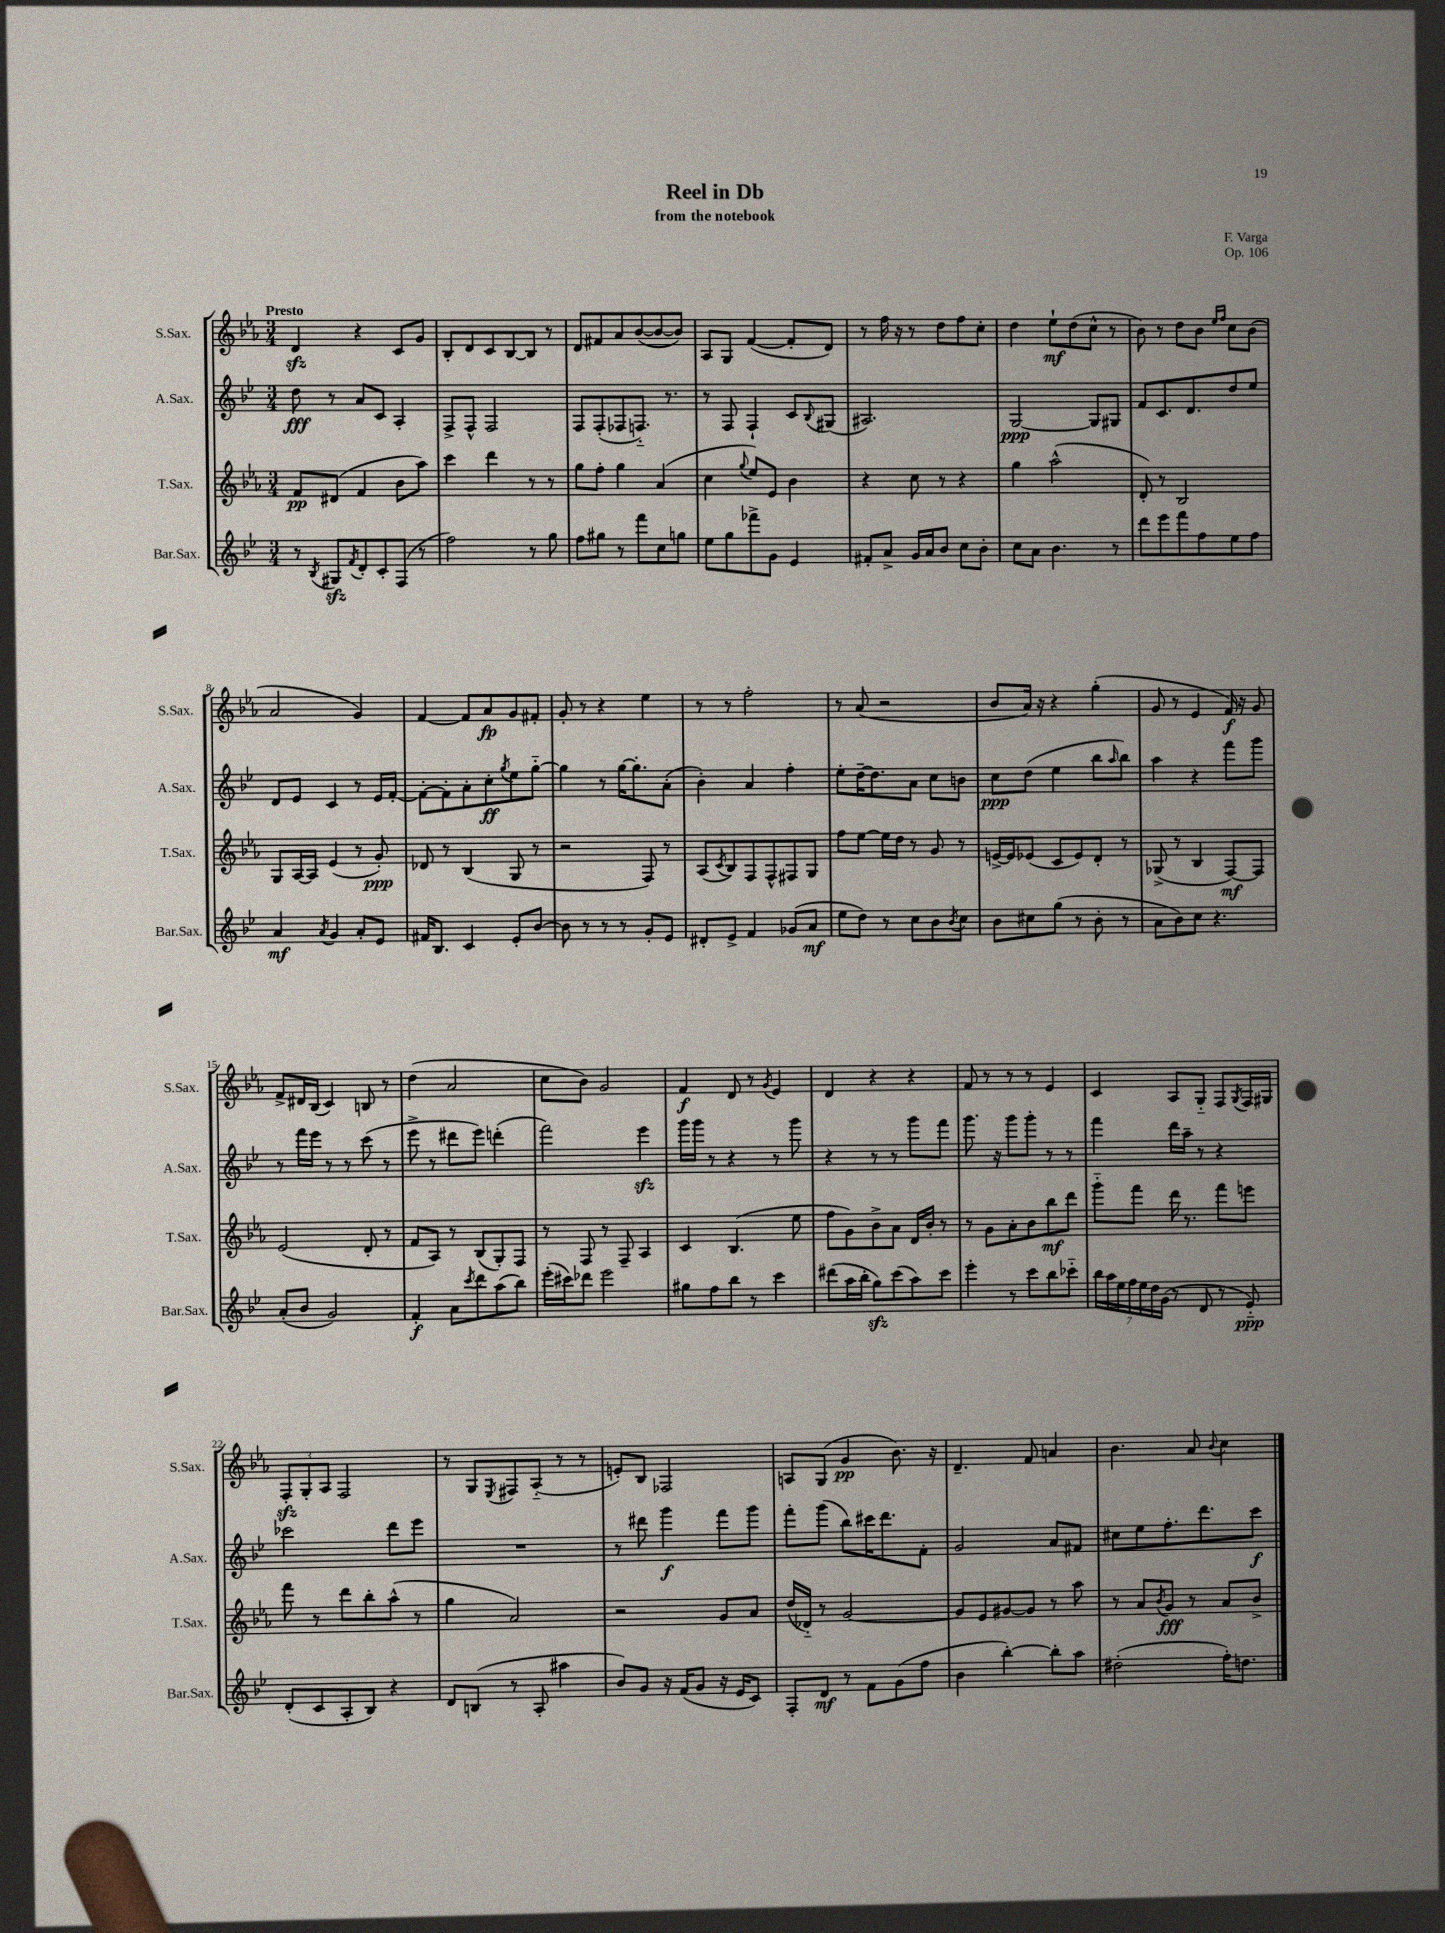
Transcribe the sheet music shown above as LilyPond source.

\header { title = "Reel in Db" composer = "F. Varga" subtitle = "from the notebook" opus = "Op. 106" }
<<
\new StaffGroup <<
\new Staff = "s0" \with { instrumentName = "S.Sax." shortInstrumentName = "S.Sax." } {
    \clef treble \key ees \major \numericTimeSignature \time 3/4 \tempo "Presto"
    d'4\sfz r4 c'8 g'8 |
    bes8-. d'8 c'8 bes8~ bes8 r8 |
    d'8 fis'8 aes'8 bes'8~( bes'8~ bes'8) |
    aes8 g8 f'4~( f'8-. d'8) |
    r8 f''16 r16 r8 d''8 f''8 c''8-. |
    d''4 ees''8-!\mf d''8( c''8-^ r8 |
    bes'8) r8 d''8 bes'8 \grace { ees''16 f''16 } c''8 bes'8( |
    aes'2 g'4) |
    f'4~ f'8 aes'8\fp g'8 fis'8-. |
    g'8-. r8 r4 ees''4 |
    r8 r8 f''2-. |
    r8 aes'8( r2 |
    bes'8 aes'16) r16 r4 g''4-.( |
    g'8 r8 ees'4 f'16\f) r16 g'8 |
    f'8-> dis'16 bes16( c'4) b8 r8 |
    d''4( aes'2 |
    c''8 bes'8) g'2 |
    f'4\f d'8 r8 \acciaccatura { g'8 } ees'4 |
    d'4 r4 r4 |
    f'8 r8 r8 r8 ees'4 |
    c'4 aes8 g8-_ f8 \acciaccatura { g8 } f16 gis16 |
    \tuplet 3/2 { f8-.\sfz g8-. aes8 } f2 |
    r8 g8 \acciaccatura { ees8 } fis8 aes8-_( r8 r8 |
    e'8-.) bes8 fes2 |
    a8 g8( g'4\pp bes'8.) r16 |
    d'4.-- f'8 a'4 |
    bes'4. aes'8 \appoggiatura { bes'8 } c''4 \bar "|." |
}
\new Staff = "s1" \with { instrumentName = "A.Sax." shortInstrumentName = "A.Sax." } {
    \clef treble \key bes \major \numericTimeSignature \time 3/4
    d''8\fff r8 a'8 c'8 a4-. |
    f8-> f8-^ f2 |
    f8 f8-.( fes8 f8.-_) r8. |
    r8 f8 f4-! c'8 \appoggiatura { bes8 } gis8( |
    ais2.) |
    g2~\ppp g8 gis8 |
    f'8 c'8. d'8. d''8 ees''8 |
    d'8 ees'8 c'4 r8 ees'16 f'16~-. |
    f'8~-. f'8-. a'8-. c''8-.\ff \acciaccatura { g''8 } ees''8 g''8~-_ |
    g''4 r8 g''16~ g''8.-. a'8-.( |
    bes'4-.) a'4 f''4-. |
    ees''8-. d''16~-- d''8. a'8 c''8 b'8 |
    c''8\ppp d''8( ees''4 bes''8 \grace { a''16 } bes''8) |
    a''4 r4 f'''8 g'''8 |
    r8 f'''16 ees'''16 r8 r8 c'''8( r8 |
    ees'''8-> r8 dis'''8 ees'''8) d'''4-.( |
    f'''2) ees'''4\sfz |
    g'''16 g'''16 r8 r4 r8 g'''8 |
    r4 r8 r8 g'''8 f'''8 |
    g'''8. r16 g'''8 g'''8-. r8 r8 |
    f'''4 d'''16 a''16-- r8 r4 |
    ces'''2 d'''8 ees'''8 |
    R2. |
    r8 dis'''8 g'''4\f f'''8 g'''8 |
    f'''8-. g'''8( bes''8) cis'''16 d'''8. f'8-. |
    g'2 a'8 fis'8 |
    cis''8 ees''8 f''8.-. d'''8. c'''8\f \bar "|." |
}
\new Staff = "s2" \with { instrumentName = "T.Sax." shortInstrumentName = "T.Sax." } {
    \clef treble \key ees \major \numericTimeSignature \time 3/4
    f'8\pp dis'8( f'4 bes'8 aes''8) |
    c'''4 d'''4 r8 r8 |
    g''8 f''8-. g''4 aes'4( |
    c''4 \appoggiatura { g''8 } ees''8) ees'8 bes'4 |
    r4 c''8 r8 r4 |
    g''4 aes''2-^( |
    d'8-.) r8 bes2 |
    g8 aes16~ aes16 ees'4( r8 g'8-.\ppp) |
    des'8 r8 bes4( g8 r8 |
    r2 f8) r8 |
    aes8( \acciaccatura { c'8 } bes8) f8 f8-^ fis8 g8 |
    f''8 ees''8~ ees''16 d''16 r8 g'8 r8 |
    e'16~-> e'16 ees'8( c'8 ees'8) d'8-. r8 |
    ges8->( r8 bes4 f8~\mf) f8 |
    ees'2( d'8-. r8 |
    f'8 aes8) r8 bes8( g8-.) f8 |
    r8 f8 r8 f8-- aes4 |
    c'4 bes4.( ees''8 |
    f''8 g'8) bes'8-> aes'8 d'16 bes'16-. r8 |
    r8 g'8 aes'8-. bes'8 bes''8\mf d'''8 |
    g'''8-_ f'''8 d'''16 r8. f'''8 e'''8 |
    f'''8 r8 d'''8 bes''8-. aes''8-^( r8 |
    g''4 aes'2) |
    r2 g'8 aes'8 |
    d''16( des'16-_) r8 g'2~ |
    g'8 ees'8 gis'8~ gis'8 r8 aes''8 |
    r8 aes'8 \acciaccatura { bes'8 } g'8\fff r8 aes'8 bes'8-> \bar "|." |
}
\new Staff = "s3" \with { instrumentName = "Bar.Sax." shortInstrumentName = "Bar.Sax." } {
    \clef treble \key bes \major \numericTimeSignature \time 3/4
    r8 \acciaccatura { bes8 } gis8\sfz \acciaccatura { f'8 } d'8-. c'8-. f8( r8 |
    f''2) r8 g''8 |
    f''8 gis''8 r8 f'''8 c''8 g''8 |
    ees''8 g''8 fes'''8-> g'8 ees'4 |
    fis'8-. a'8-> g'16 a'16 bes'8 c''8 bes'8-. |
    c''8 a'8 bes'4. r8 |
    d'''8 ees'''8 f'''8 f''8 ees''8 f''8 |
    a'4\mf \acciaccatura { a'8 } g'4 a'8-. ees'8 |
    fis'16 bes8. c'4 ees'8-. bes'8~ |
    bes'8 r8 r8 r8 g'8-. ees'8 |
    dis'8-. ees'8-> f'4 ges'8( a'8\mf |
    ees''8 d''8) r8 c''8 bes'8 \acciaccatura { bes'8 } c''8 |
    bes'8 cis''8 g''8( r8 bes'8-. r8 |
    a'8 bes'8) c''8 r4. |
    a'8-.( bes'8 g'2) |
    f'4-.\f a'8 \acciaccatura { c'''8 } d'''8 a''8( bes''8) |
    ees'''16-.( cis'''16) des'''8 ees'''2 |
    gis''8 f''8 bes''8 r8 c'''4 |
    dis'''8( a''16 bes''16-. g''8\sfz) c'''8( a''8) c'''8 |
    ees'''4-. r8 c'''8 bes''8 ces'''8-_ |
    \tuplet 7/4 { bes''16 a''16 ees''16 f''16 ees''16 d''16 g'16( } r8 d'8 r8 ees'8-_\ppp) |
    d'8-.( c'8 a8-. bes8) r4 |
    d'8 b8( r8 a8-. ais''4 |
    bes'8) g'8 r16 f'16( g'8 r16 ees'16 c'8) |
    f8-. d'8\mf r8 f'8 g'8( f''8 |
    bes'4 bes''4~-.) bes''8-. a''8 |
    dis''2-.( f''16-.) d''8. \bar "|." |
}
>>
>>
